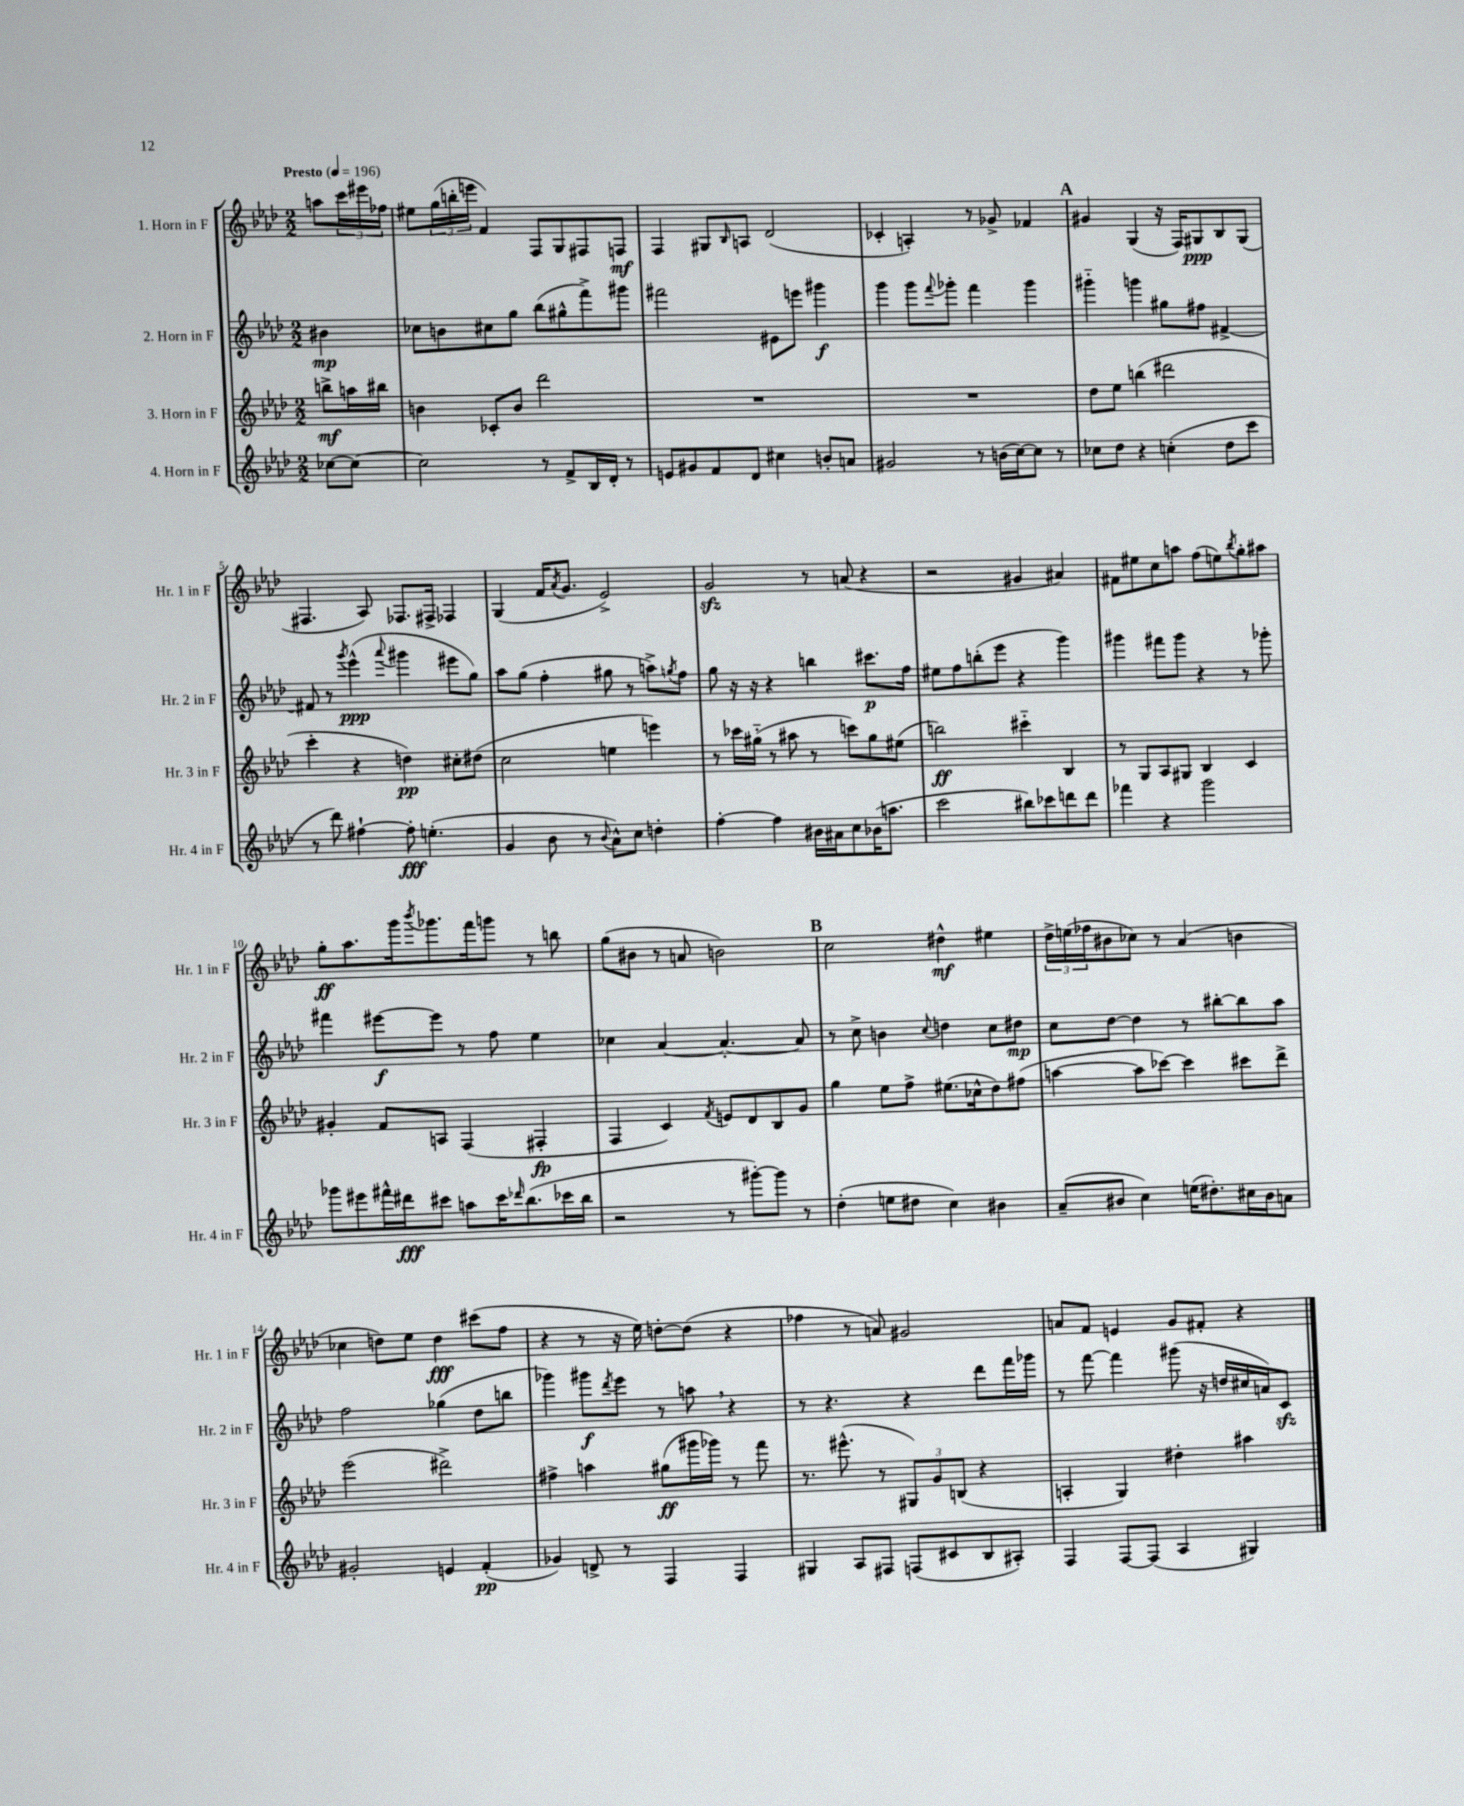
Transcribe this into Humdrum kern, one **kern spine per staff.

**kern	**kern	**kern	**kern
*staff4	*staff3	*staff2	*staff1
*clefG2	*clefG2	*clefG2	*clefG2
*k[b-e-a-d-]	*k[b-e-a-d-]	*k[b-e-a-d-]	*k[b-e-a-d-]
*M2/2	*M2/2	*M2/2	*M2/2
*MM196	*MM196	*MM196	*MM196
[8cc-\L	8bb^\L	4b#\	8aa\L
8cc-\_J	16aa\L	.	24ccc\L
.	.	.	24eee#\
.	16bb#\JJ	.	.
.	.	.	24ff-\JJ
=	=	=	=
2cc-\]	4b\	8cc-\L	8ee#\L
.	.	8b\	(24gg\L
.	.	.	24bb'\
.	.	.	24eee\JJ
.	8c-'/L	8cc#\	4f/)
.	8b/J	8gg\J	.
8r	2ddd-\	(8bb-\L	8F/L
8f^/L	.	8gg#^^\	8G/
16B-/L	.	8fff^\)	8F#/
16d-'/JJ	.	.	.
8r	.	8ggg#\J	8F/J
=	=	=	=
8e/L	1r	2fff#\	4F/
8g#/	.	.	.
8f/	.	.	8G#/L
.	.	.	16qqB-/
8d-/J	.	.	8A/J
4cc#\	.	8e#\L	(2d-/
.	.	8eee\J	.
8b'/L	.	4ggg#\	.
8a/J	.	.	.
=	=	=	=
2g#/	1r	4ggg\	4c-'/
.	.	8ggg\L	4A'/)
.	.	8qqfff/	.
.	.	8ggg-'\J	.
8r	.	4fff\	8r
(16b\LL	.	.	8g-^/
[16cc\J)	.	.	.
8cc\]J	.	4ggg-\	4f-/
8r	.	.	.
=	=	=	=
8cc-\L	8dd-\L	4ggg#'~\	4g#/
8dd-\J	8ee-\J	.	.
4r	(4bb\	4ggg\	(4G/
(4cc'\	2ddd#\	8gg#\L	16r
.	.	.	16F/LK)
.	.	8ff#\J	8G#/
8dd-\L	.	[4f#^/	8B-/
8ccc\J	.	.	(8G#/J
=	=	=	=
8r	4ccc'\	8f#/]	4.F#/
8ddd-\)	.	8r	.
.	.	8qggg/	.
[4ff#`\	4r	(4eee-^^\	.
.	.	.	8A-/)
.	.	8qqaaa-/	.
8ff#'\]	4dd\)	4ggg#\	8.F-/L
(4.ee'\	.	.	.
.	.	.	16F#^/Jk
.	8cc#'\L	8eee#\L	4F-/
.	(8dd#\J	8gg\J)	.
=	=	=	=
4g/	2cc\	8aa-\L	(4G/
.	.	(8gg\J	.
8b-\	.	4ff'\	16f/LK
.	.	.	8qa-/
.	.	.	8.g/J
8r	.	.	.
8qqb-/	.	.	.
8a-^^\L)	4ee\	8gg#\	2e-^/)
8cc\J	.	8r	.
4dd'\	4eee\)	8aa^\L)	.
.	.	8qgg/	.
.	.	8ff\J	.
=	=	=	=
[4ff'\	8r	8gg\	2g/
.	16ccc-\LL	16r	.
.	(16gg#'~\JJ	16r	.
4ff\]	8r	4r	.
.	8aa#\	.	.
16b#\LL	8r	4bb\	8r
16a#\J	.	.	.
8cc\	8ccc\L)	.	(8a/
(16b-\K	8gg#\	8.ccc#\L	4r
8.aa\J	.	.	.
.	(8ee#\J	.	.
.	.	16ff\Jk	.
=	=	=	=
2ccc\	2bb\)	8ee#\L	2r
.	.	8ff\	.
.	.	(8bb'\	.
.	.	8eee-\J	.
8bb#\L)	4ccc#'~\	4r	4g#/
8ccc-\	.	.	.
8ddd\	4B-/	4ggg\)	4a#/)
8ddd\J	.	.	.
=	=	=	=
4fff-\	8r	4ggg#\	8f#\L
.	8G/L	.	8ee#\
4r	8A-/	8fff#\L	8cc\
.	8G#/J	8ggg#\J	8aa\J
2ggg\	4B-/	4r	(8ff\L
.	.	.	8ee\)
.	.	.	8qbb-/
.	4c/	8r	8gg'\
.	.	8ggg-'\	8aa#\J
=	=	=	=
8ggg-\L	4g#'/	4fff#\	8gg'\L
8eee#\	.	.	8.aa-\
16fff#^^\L	8f/L	[8eee#\L	.
16ddd#\J	.	.	16ggg\k
.	.	.	8qbbb-/
8ccc#\J	8A/J	8eee#\]J	8.ggg-\
8aa\L	(4F/	8r	.
.	.	.	16fff\k
16ccc#\K	.	8ff\	8ggg\J
16qqddd-/	.	.	.
(8.bb-\	.	.	.
.	4F#'/	4ee-\	8r
16ccc-\L	.	.	8bb\
16bb-\JJ	.	.	.
=	=	=	=
2r	4F/	4cc-\	(8gg\L
.	.	.	8b#\J
.	4c/)	[4a-/	8r
.	.	.	8a/
.	8qf/	.	.
8r	8e/L	4.a-'/_	2b\)
[8ggg#'\L)	8d-/	.	.
8ggg#\]J	8B-/	.	.
8r	8g/J	8a-/]	.
=	=	=	=
(4dd-'\	4gg\	8r	2cc\
.	.	8cc^\	.
8ee\L	8ee-\L	4b\	.
8dd#\J	8ff^\J	.	.
.	.	8qqcc/	.
4cc\)	(8.ee#\L	4dd\	4dd#^^\
.	16cc-^^\k	.	.
4b#\	8dd-\)	8cc\L	4ee#\
.	(8ff#\J	8dd#\J	.
=	=	=	=
(8a-~/L	[4aa\	8cc\L	24dd-^\LL
.	.	.	(24ee\
.	.	.	24ff-\J
8b#/J	.	[8dd-\J	8b#\
4cc\)	8aa\]L	4dd-\]	8cc-\J)
.	[8ccc-\J)	.	8r
(16ee\LK	4ccc-\]	8r	(4a-/
8.dd#'\)	.	.	.
.	.	[8bb#'\L	.
16cc#\L	8ccc#\L	8bb#\]	4b\
16b#\J	.	.	.
8a\J	8ddd-^\J	8aa-\J	.
=	=	=	=
2g#'/	(2eee-\	2ff\	4cc-\
.	.	.	8dd\L)
.	.	.	8ee-\J
4e/	2ddd#^\)	(4gg-\	4dd\
(4f'/	.	8dd-\L	(8ccc#\L
.	.	8bb\J	8ff\J
=	=	=	=
4g-/)	4ff#^\	4ggg-\)	4r
8d^/	4aa\	8ggg#\L	8r
.	.	8qddd-/	.
8r	.	8eee-\J	16r
.	.	.	16ee-\)
4F/	(8gg#\L	8r	[8dd'\L
.	16ggg#\L	8aa\	(8dd\]J
.	16ggg-\JJ)	.	.
4F/	8r	4r	4r
.	8fff\	.	.
=	=	=	=
4G#/	8.r	8r	4ff-\
.	.	4.r	.
.	(8.eee#^^\	.	.
8A-/L	.	.	8r
8F#/J	8r	.	8a/)
(8F/L	12G#/L)	4r	2g#/
.	12g/	.	.
8c#/	.	.	.
.	(12B/J	.	.
8B-/	4r	8ddd-\L	.
8A#'/J)	.	16fff\L	.
.	.	16ggg-\JJ	.
=	=	=	=
4F/	4A'/	8r	8a/L
.	.	[8fff\	8f/J
[8F/L	4G/)	4fff\]	4e/
(8F/]J	.	.	.
4A-/	4dd#'\	(8ggg#\	8g/L
.	.	16r	8f#'/J
.	.	16dd/LL	.
4G#/)	4aa#\	16cc#/	4r
.	.	16a/J)	.
.	.	8c/J	.
==	==	==	==
*-	*-	*-	*-
